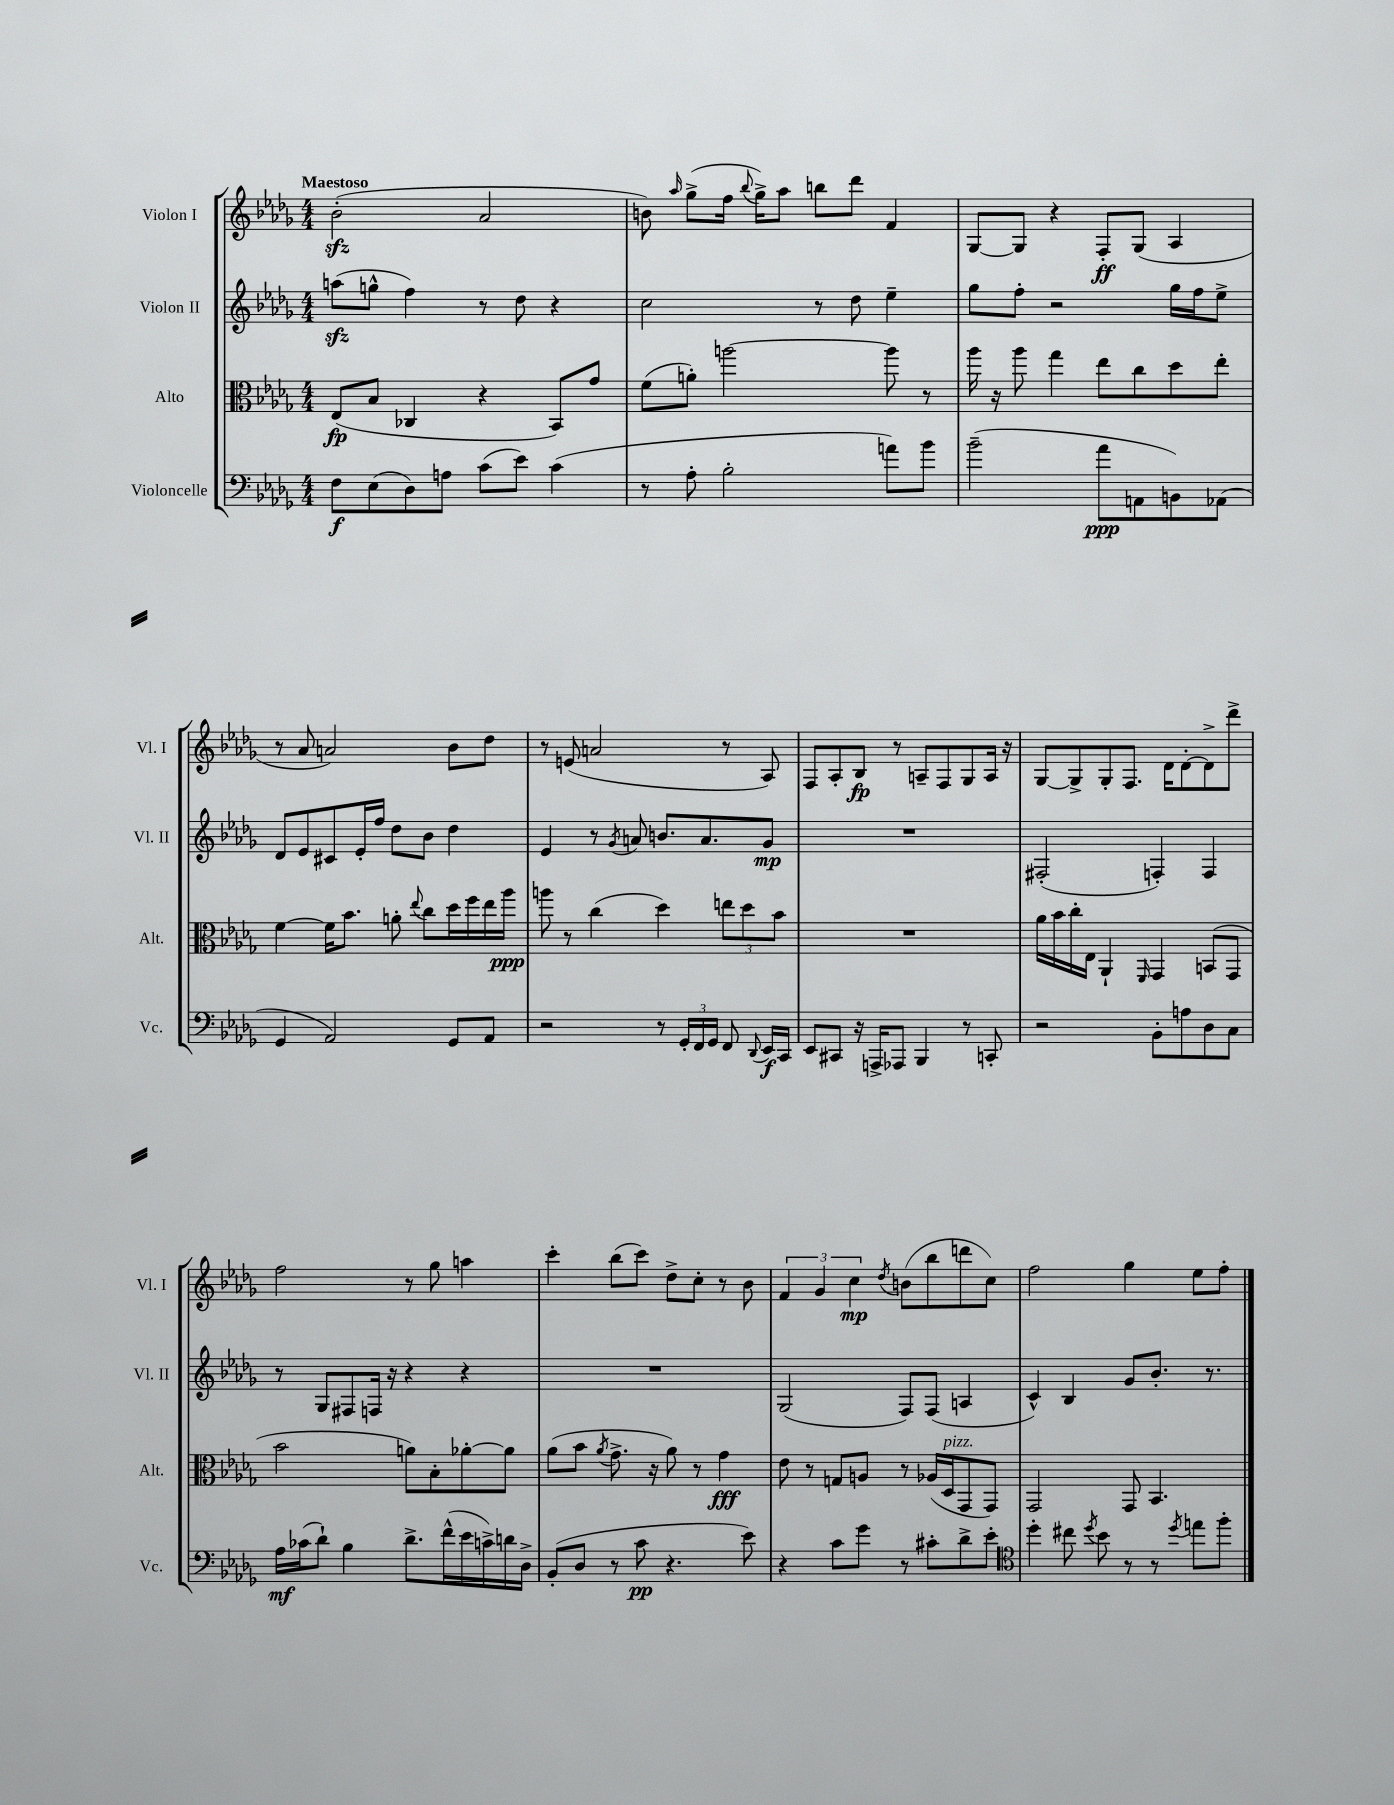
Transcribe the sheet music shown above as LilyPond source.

<<
\new StaffGroup <<
\new Staff = "s0" \with { instrumentName = "Violon I" shortInstrumentName = "Vl. I" } {
    \clef treble \key des \major \numericTimeSignature \time 4/4 \tempo "Maestoso"
    \autoBeamOff bes'2-.\sfz( aes'2 |
    b'8) \grace { aes''16 } ges''8[->( f''16] \appoggiatura { bes''8 } ges''16[->) aes''8] b''8[ des'''8] f'4 |
    ges8[~ ges8] r4 f8[-.\ff ges8]( aes4 |
    r8 aes'8 a'2) bes'8[ des''8] |
    r8 e'8( a'2 r8 aes8) |
    f8[ aes8-. bes8]\fp r8 a8[-- f8 ges8 a16] r16 |
    ges8[~ ges8-> ges8-. f8.] des'16[ des'8~-. des'8-> des'''8]-> |
    f''2 r8 ges''8 a''4 |
    c'''4-. bes''8[( c'''8]) des''8[-> c''8]-. r8 bes'8 |
    \tuplet 3/2 { f'4 ges'4 c''4\mp } \acciaccatura { des''8 } b'8[( bes''8 d'''8 c''8]) |
    f''2 ges''4 ees''8[ f''8]-. \bar "|." |
}
\new Staff = "s1" \with { instrumentName = "Violon II" shortInstrumentName = "Vl. II" } {
    \clef treble \key des \major \numericTimeSignature \time 4/4
    \autoBeamOff a''8[\sfz( g''8]-^ f''4) r8 des''8 r4 |
    c''2 r8 des''8 ees''4-- |
    ges''8[ f''8]-. r2 ges''16[ f''16 ees''8]-> |
    des'8[ ees'8 cis'8 ees'16-. f''16] des''8[ bes'8] des''4 |
    ees'4 r8 \acciaccatura { ges'8 } a'8 b'8.[ a'8. ges'8]\mp |
    R1 |
    fis2-.( f4-.) f4 |
    r8 ges8[ fis8 f16] r16 r4 r4 |
    R1 |
    ges2( f8[) f8]( a4 |
    c'4-^) bes4 ges'8[ bes'8.]-. r8. \bar "|." |
}
\new Staff = "s2" \with { instrumentName = "Alto" shortInstrumentName = "Alt." } {
    \clef alto \key des \major \numericTimeSignature \time 4/4
    \autoBeamOff ees8[\fp( bes8] ces4 r4 bes,8[) ges'8] |
    f'8[( a'8]-.) a''2~ a''8 r8 |
    aes''16 r16 aes''8 ges''4 ees''8[ c''8 des''8 ees''8]-. |
    f'4~ f'16[ bes'8.] a'8-. \appoggiatura { ees''8 } c''8[ des''16 f''16 ees''16 aes''16]\ppp |
    a''8 r8 c''4( des''4) \tuplet 3/2 { e''8[ des''8 bes'8] } |
    R1 |
    aes'16[ bes'16 c''16-. ees16] aes,4-! \grace { f,16 } ges,4 b,8[( ges,8] |
    bes'2 a'8[) bes8-. aes'8~-. aes'8] |
    aes'8[( bes'8] \acciaccatura { aes'8 } ges'8.-> r16 aes'8) r8 ges'4\fff |
    ees'8 r8 g8[ a8] r8 aes16[( des16^\markup { \italic "pizz." } ges,8 ges,8]) |
    ges,2 ges,8 bes,4. \bar "|." |
}
\new Staff = "s3" \with { instrumentName = "Violoncelle" shortInstrumentName = "Vc." } {
    \clef bass \key des \major \numericTimeSignature \time 4/4
    \autoBeamOff f8[\f ees8( des8) a8] c'8[( ees'8]) c'4( |
    r8 aes8-. bes2-. a'8[) bes'8] |
    bes'2--( aes'8[\ppp a,8 b,8) aes,8]( |
    ges,4 aes,2) ges,8[ aes,8] |
    r2 r8 \tuplet 3/2 { ges,16[-. f,16 ges,16] } f,8 \appoggiatura { des,8 } ees,16[\f c,16] |
    ees,8[ cis,8] r16 a,,16[-> aes,,8] bes,,4 r8 c,8-. |
    r2 bes,8[-. a8 des8 c8] |
    aes16[\mf ces'16( des'8]-!) bes4 des'8.[-> f'16-^( ees'16 c'16->) d'16 des16]-> |
    bes,8[-.( des8] r8 c'8\pp r4. ees'8) |
    r4 c'8[ ges'8] r8 cis'8[-. des'8-> ees'8]-. |
    \clef tenor des''4-. cis''8 \acciaccatura { des''8 } bes'8 r8 r8 \acciaccatura { des''8 } e''8[ f''8]-. \bar "|." |
}
>>
>>
\layout { \context { \Score \remove "Bar_number_engraver" } }
